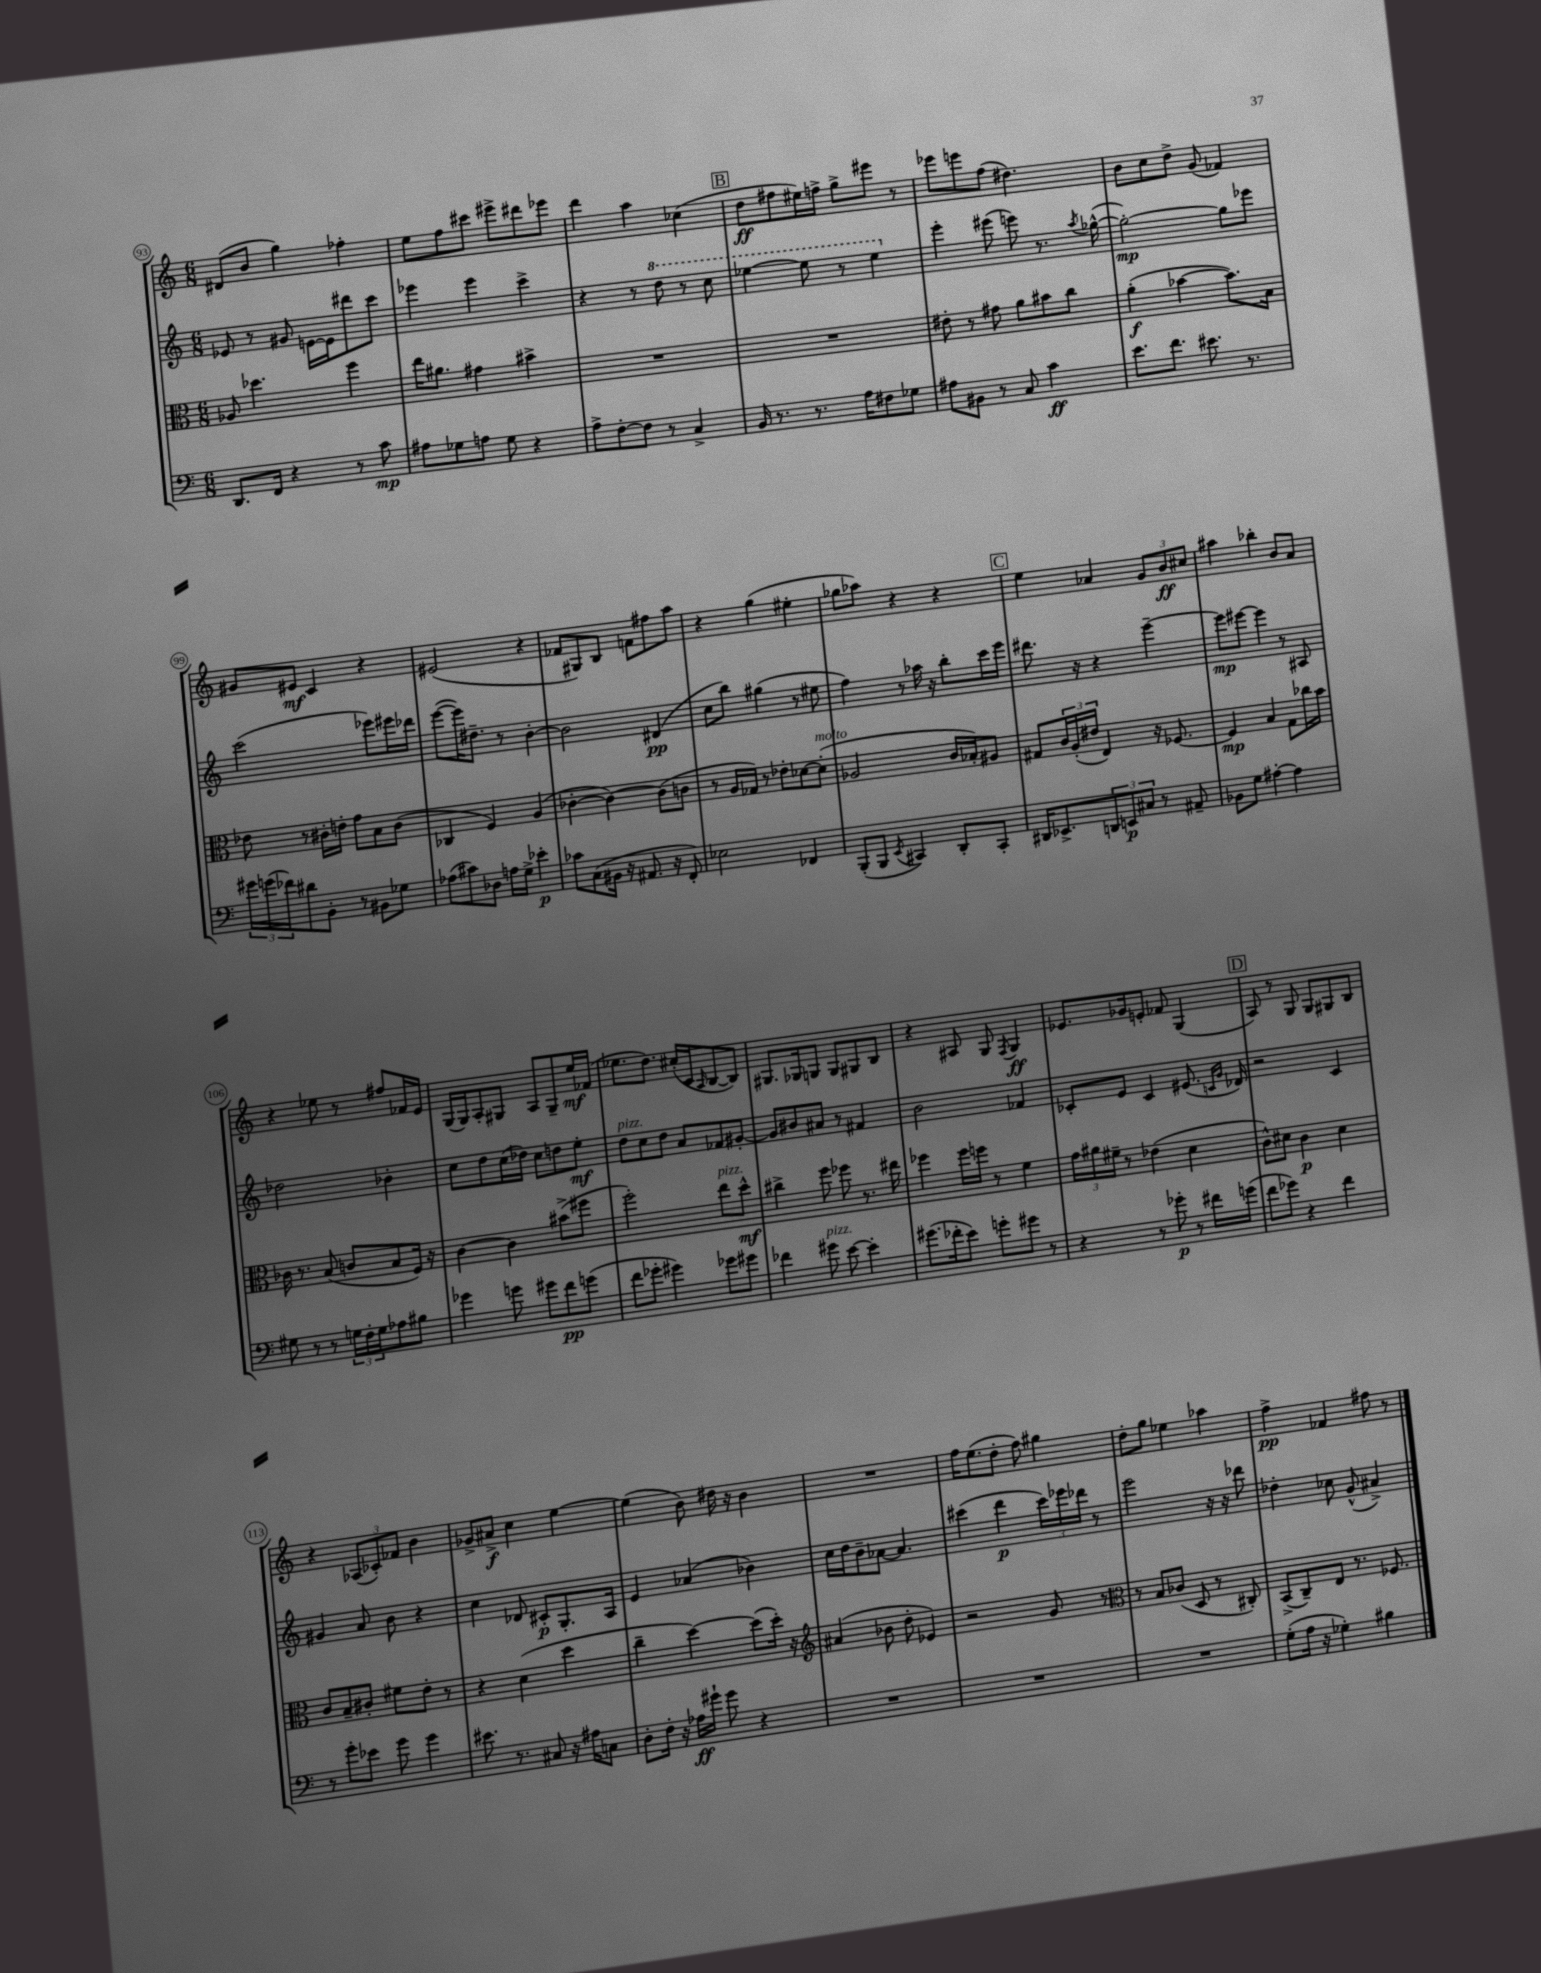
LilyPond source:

<<
\new StaffGroup <<
\new Staff = "s0" {
    \clef treble \key c \major \numericTimeSignature \time 6/8
    dis'8( b'8 g''4) fes''4-. |
    e''8 f''8 cis'''8 eis'''8-> dis'''8 ees'''8 |
    d'''4 a''4 ces''4( |
    \mark \markup { \box "B" } d''8\ff fis''8 eis''16) f''16-> g''8-> eis'''8 r8 |
    ees'''8 e'''8 f''8( dis''4.) |
    b'8 c''8 d''8-> g'8( fes'4) |
    gis'8 eis'8\mf c'4 r4 |
    eis'2( r4 |
    fes'8 gis8) b8 f'8 fis''8 a''8 |
    r4 g''4( eis''4-. |
    ges''8 aes''8) r4 r4 |
    \mark \markup { \box "C" } e''4 aes'4 \tuplet 3/2 { g'8 b'8\ff cis''8 } |
    ais''4 bes''4-. b'8 a'8 |
    r4 ees''8 r8 fis''8 fes'16 e'16 |
    g16( g16) a8-. gis8 a8 gis8-- e''16\mf fes'16( |
    ees''8. d''8.) cis''16-.( c'16 \grace { a16 } b8~ b8) |
    gis8. ges16 g8 g8 gis8 b8 |
    r4 ais8 g8 \acciaccatura { f8 } g4\ff |
    ees'8. ges'16 e'8-. fes'8 g4( |
    \mark \markup { \box "D" } a8) r8 g8 g8 gis8 b8 |
    r4 \tuplet 3/2 { aes8( ces'8-.) fes'8 } b'4 |
    ges'8-> ais'8->\f c''4 e''4~ |
    e''4( b'8) dis''16 r16 b'4 |
    R2. |
    f''16 e''8.( d''8-. f''8) gis''4 |
    d''8-. g''8 ees''4 aes''4 |
    f''4->\pp fes'4 fis''8 r8 \bar "|." |
}
\new Staff = "s1" {
    \clef treble \key c \major \numericTimeSignature \time 6/8
    ees'8 r8 gis'8 e'16~ e'16 dis'''8 c'''8 |
    ees'''4 ees'''4 c'''4-> |
    r4 r8 \ottava #1 d'''8 r8 c'''8 |
    \mark \markup { \box "B" } ees'''4~ ees'''8 r8 ees'''4 \ottava #0 |
    e'''4-. eis'''8( e'''8) r8. \acciaccatura { a''8 } ges''16~-^( |
    ges''2~-.\mp) ges''8 ees'''8 |
    c'''2( ees'''8) eis'''16 des'''16 |
    e'''8~( e'''16) dis''8.-- r8 b'4~-. |
    b'2 dis'4\pp( |
    c''8 b''8) gis''4( r8 eis''8 |
    f''4) r8 aes''16 r16 b''8-. c'''16 e'''16 |
    \mark \markup { \box "C" } dis'''8. r16 r4 e'''4~-- |
    e'''8\mp eis'''8~ eis'''4 r8 ais8 |
    des''2 bes'4-. |
    c''8 d''8 c''16( des''16) c''8 d''8 e''8-.\mf |
    d''8^\markup { \italic "pizz." } c''8 d''8 a'8 fes'8 gis'8~-. |
    gis'8 bis'8 ais'8 r8 fis'4 |
    b'2 fes'4 |
    ces'8-. e'8 ces'4 eis'8.( \grace { c'16 g'16 } des'16) |
    \mark \markup { \box "D" } r2 c'4 |
    gis'4 a'8 b'8 r4 |
    c''4 des'8 cis'8-.\p g8.-. a16 |
    e'4 aes'4( bes'4) |
    c''16 d''16 b'8-- aes'8~ aes'4. |
    cis'''4( d'''4\p \tuplet 3/2 { cis'''16) ees'''16 des'''16 } r8 |
    e'''2 r16 r16 des'''8 |
    des''4-. ces''8 g'8-^( ais'4->) \bar "|." |
}
\new Staff = "s2" {
    \clef alto \key c \major \numericTimeSignature \time 6/8
    aes8 des''4. f''4 |
    e''16 ais'8. gis'4 bis'4-> |
    R2. |
    \mark \markup { \box "B" } R2. |
    eis'8-. r8 gis'8 a'8 bis'8 c''8 |
    a'4-.\f( bes'4~ bes'8.) b16 |
    ees'8 r8 cis'16-. e'16-. g'8 b8 cis'8( |
    ces4 f4) a4( |
    ces'4~-. ces'4~) ces'8( c'8 |
    r8 a16 ges16) r8 ees'8-. des'8~ des'8-.^\markup { \italic "molto" }( |
    aes2 c'16 bes16-.) ais8 |
    \mark \markup { \box "C" } gis8 \tuplet 3/2 { c'16 a16-.( eis'16 } e4) r16 fes8.~ |
    fes4\mp b4 g8 ces''16 b'16 |
    ces'16 r8. b8( c'8 b8 f16) r16 |
    c'4~ c'4 bis'8->( fis''8 |
    f''2-.) e''8^\markup { \italic "pizz." } d''8-^\mf |
    cis''4-> f''8 fes''8 r8. eis''16 |
    fes''4 fes''16 f''16 r8 f'4 |
    \tuplet 3/2 { g'16 ais'16 fis'16-- } r8 ees'4( d'4 |
    \mark \markup { \box "D" } c'8-^) dis'8 c'4\p dis'4 |
    c'8 b8-- cis'8-. fis'8 e'8-. r8 |
    r4 d'4( d''4 |
    c''4-- d''4~) d''8( d''16-.) r16 |
    \clef treble ais'4( bes'8 d''8-. ees'4) |
    r2 g'8 r8 |
    \clef alto r8 b8 ces'8( d8 r8 cis8-.) |
    b,8->( c8--) e8 r8. fes8. \bar "|." |
}
\new Staff = "s3" {
    \clef bass \key c \major \numericTimeSignature \time 6/8
    d,8. f,16 r4 r8 c'8\mp |
    ais8 ges8 a8 ges8 r4 |
    a8-> f8~-. f8 r8 c4-> |
    \mark \markup { \box "B" } b,16 r8. r8. a16 fis8 ges8 |
    ais8 bis,8 r8 c8 c'4\ff |
    e'8. f'8. eis'8. r8. |
    \tuplet 3/2 { gis'16 g'16( fes'16) } dis'8 b,8-. r8 bis,8 ges8 |
    aes8( cis'8) des8 a16 g16-> ees'4-.\p |
    ces'8 c8( bis,16 r16 ais,8. r16 f,8-.) |
    ees2 fes,4 |
    b,,8-.( b,,8 \acciaccatura { e,8 } cis,4) d,8-. cis,8-. |
    \mark \markup { \box "C" } dis,16 ees,8.-> \tuplet 3/2 { d,8 e,8\p cis8 } r8 ais,8-- |
    bes,8 g8 ais4~-. ais4 |
    gis8 r8 r8 \tuplet 3/2 { g16 f16-. g16 } aes8 bis8 |
    ges'4 g'8 gis'8 f'8\pp g'8( |
    f'8 ges'8-. gis'4) ges'8 gis'8 |
    fes'4 gis'8^\markup { \italic "pizz." } e'8~ e'4-. |
    gis'8.( fes'16-. e'8) g'8-. gis'8 r8 |
    r4 r8 ges'8-.\p r8 fis'16 g'16( |
    \mark \markup { \box "D" } f'8 ges'8) r4 f'4 |
    r8 g'8-. ees'8 g'8 g'4 |
    eis'8. r8. cis8 r16 ais16 c8 |
    d8-. f16-. r16 aes16\ff gis'16-! gis'8 r4 |
    R2. |
    R2. |
    R2. |
    g8-.( a16 r16 ges4-.) bis4 \bar "|." |
}
>>
>>
\layout { \context { \Score currentBarNumber = #93 \override BarNumber.stencil = #(make-stencil-circler 0.1 0.3 ly:text-interface::print) } }
